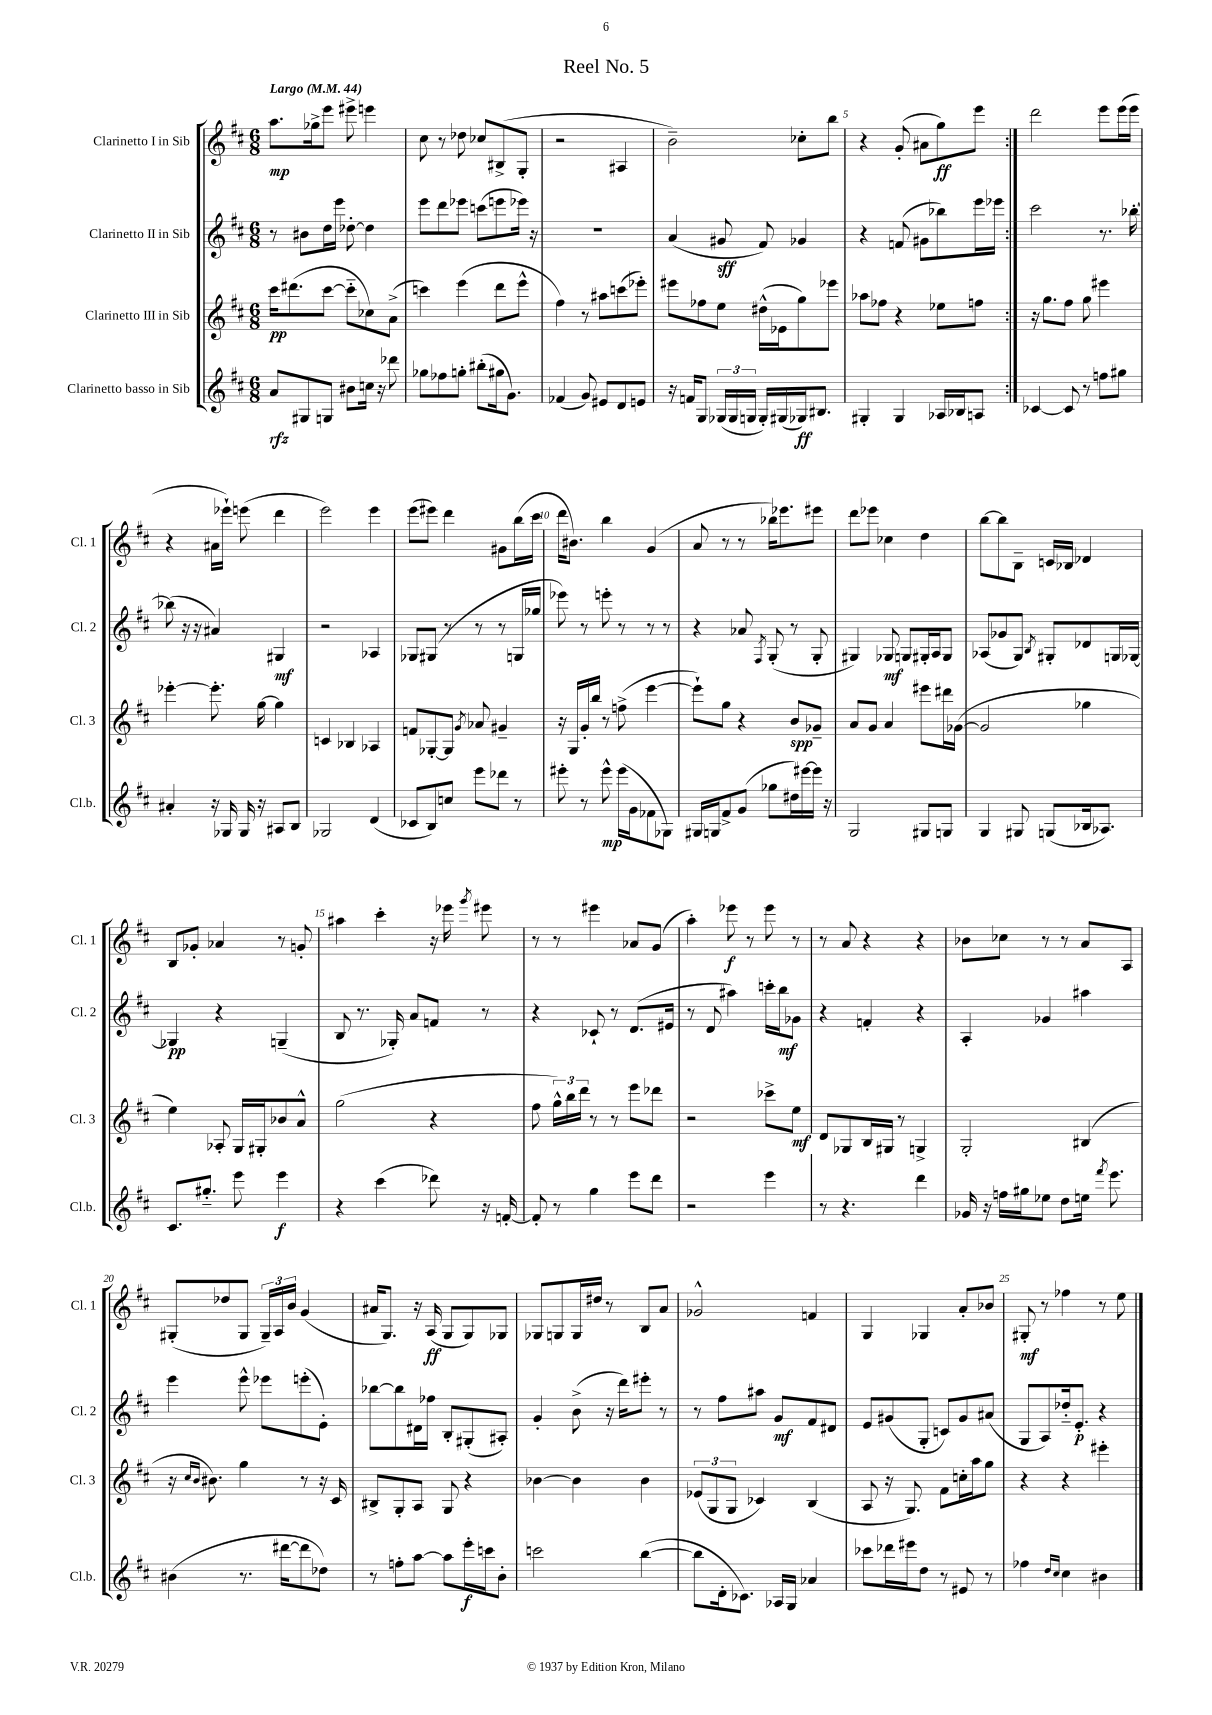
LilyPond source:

\header { title = "Reel No. 5" }
<<
\new StaffGroup <<
\new Staff = "s0" \with { instrumentName = "Clarinetto I in Sib" shortInstrumentName = "Cl. 1" } {
    \clef treble \key d \major \numericTimeSignature \time 6/8 \tempo "Largo" 4 = 44
    \autoBeamOff \repeat volta 2 { a''8.[\mp ges''16-> e'''8] eis'''8-> e'''4 |
    cis''8 r8 des''8 ces''8[ bis8->( g8]-. |
    r2 ais4 |
    b'2--) ces''8[-. b''8] |
    r4 g'8-.( ais'8[ g''8\ff) e'''8] | }
    d'''2 e'''8[ e'''16( e'''16] |
    r4 ais'16[ ees'''16]-!) e'''8( d'''4 |
    e'''2) e'''4 |
    e'''8[( eis'''8]) d'''4 gis'8[ b''16( cis'''16] |
    d'''16[ bis'8.]) b''4 g'4( |
    a'8 r8 r8 bes''16[) ees'''8. eis'''8] |
    d'''8[ ees'''8] ces''4 d''4 |
    b''8[~ b''8 b8]-- c'16[ bes16] des'4 |
    b8[ ges'8]-. aes'4 r8 g'8-. |
    ais''4 cis'''4-. r16 ees'''16 \acciaccatura { g'''8 } eis'''8 |
    r8 r8 eis'''4 aes'8[ g'8]( |
    a''4-.) ees'''8\f r8 ees'''8 r8 |
    r8 a'8 r4 r4 |
    bes'8[ ces''8] r8 r8 a'8[ a8] |
    gis8[-.( des''8 gis8] \tuplet 3/2 { gis16[--) a16 b'16] } g'4( |
    ais'16[ g8.]) r16 a16\ff( g8[ g8) ges8] |
    ges8[ g8 g16 dis''16] r8 b8[ a'8] |
    ges'2-^ f'4 |
    g4 ges4 a'8[-. bes'8] |
    gis8-.\mf r8 fes''4 r8 e''8 \bar "|." |
}
\new Staff = "s1" \with { instrumentName = "Clarinetto II in Sib" shortInstrumentName = "Cl. 2" } {
    \clef treble \key d \major \numericTimeSignature \time 6/8
    \autoBeamOff \repeat volta 2 { r8 bis'8[ d''16 e'''16] des''8~-. des''4 |
    e'''8[ d'''8 ees'''8] c'''8[( e'''8 ees'''16]) r16 |
    R2. |
    a'4( gis'8\sff fis'8) ges'4 |
    r4 f'8( gis'8[ bes''8) e'''16 ees'''16] | }
    cis'''2 r8. bes''16~-. |
    bes''8( r16 r16 ais'4) gis4\mf |
    r2 aes4 |
    ges8[ gis8]( r8 r8 r8 g16[ ges''16] |
    ees'''8) r8 e'''8-. r8 r8 r8 |
    r4 aes'8 \acciaccatura { fis8 } g8-.( r8 g8-. |
    gis4) ges8\mf g8[ gis16-. a16 gis8] |
    aes8[( ges'8 g8]) \acciaccatura { b8 } gis8[-. des'8 g16 ges16]~ |
    ges4\pp r4 g4--( |
    b8 r8. ges16-.) a'8[ f'8] r8 |
    r4 ces'8-! r8 d'8.[( eis'16] |
    r8 d'8 ais''4) c'''16[-. b''16\mf ges'8] |
    r4 f'4-. r4 |
    a4-. ges'4 ais''4 |
    e'''4 e'''8-^ ees'''8[ e'''8-.( e'8]-.) |
    bes''8[~ bes''8 dis'16 fes''16] b8[-. gis8-.( ais8]-.) |
    g'4-. b'8->( r16 d'''16[) eis'''8]-. r8 |
    r8 fis''8[ ais''8] g'8[\mf fis'8 dis'8] |
    e'8[ gis'8( g8]-. c'8[) gis'8 ais'8]( |
    g8[ a8) des''16-_ e'8.]-.\p r4 \bar "|." |
}
\new Staff = "s2" \with { instrumentName = "Clarinetto III in Sib" shortInstrumentName = "Cl. 3" } {
    \clef treble \key d \major \numericTimeSignature \time 6/8
    \autoBeamOff \repeat volta 2 { cis'''16[\pp dis'''8.( cis'''8]~ cis'''8[-_ ces''8) a'8]->( |
    c'''4) e'''4( d'''8[ e'''8]-^ |
    fis''4) r8 ais''8[ c'''8( ees'''8]-.) |
    eis'''8[ fes''8 e''8] dis''16[-^( ees'16 g''8) ees'''8] |
    aes''8[ fes''8] r4 ees''8[ f''8] | }
    r16 g''8.[ fis''8] g''8 eis'''4 |
    ees'''4~-. ees'''8.-. g''16~ g''4 |
    c'4 bes4 aes4 |
    f'8[ ges8~-. ges8] \acciaccatura { g'8 } aes'8 gis'4-- |
    r16 g16[ g'16-. b''16] r8 f''8->( e'''4~ |
    e'''8[-!) g''8] r4 b'8[\spp ges'8]-- |
    a'8[ g'8] a'4 eis'''8[ dis'''16 ges'16]~( |
    ges'2 ges''4 |
    e''4) aes8-. g16[ gis16-. bes'8 a'8]-^ |
    g''2( r4 |
    fis''8 \tuplet 3/2 { g''16[-^) b''16 d'''16] } r8 r8 e'''8[ des'''8] |
    r2 ces'''8[-> e''8]\mf |
    d'8[ ges8 b16 gis16] r8 g4-> |
    g2-. bis4( |
    r16 \grace { cis''16[ b'16] } bis'8.) g''4 r8 r16 cis'16 |
    bis8[-> g8-. a8] g8 r4 |
    bes'4~ bes'4 bes'4 |
    \tuplet 3/2 { ees'8[( g8 g8] } ces'4) b4( |
    a8 r16 g8.) fis'8[ c''16-. a''16 g''8] |
    r4 r4 eis'''4-. \bar "|." |
}
\new Staff = "s3" \with { instrumentName = "Clarinetto basso in Sib" shortInstrumentName = "Cl.b." } {
    \clef treble \key d \major \numericTimeSignature \time 6/8
    \autoBeamOff \repeat volta 2 { a'8[\rfz gis8 g8] bis'8[ c''16] r16 des'''8 |
    ges''8[ fes''8 g''8]-. bis''8[-.( gis''16 g'8.]) |
    fes'4( g'8) eis'8[ d'8 e'8] |
    r16 f'16[ g8] \tuplet 3/2 { ges16[( ges16 g16] } g16[-.) gis16( ges16\ff) bis8.] |
    gis4-. gis4 aes16[ bes16 a8] | }
    ces'4~ ces'8 r8 f''8[ gis''8] |
    ais'4-. r16 ges16 ges16 r16 ais8[ b8] |
    ges2 d'4( |
    ces'8[ b8) c''8] e'''8[ des'''8] r8 |
    eis'''8-. r8 eis'''8-^\mp eis'''16[( g'16 fes'8 ges8]) |
    gis16[ g16 fis'8-> g'8]( ges''8[ dis''16) eis'''16~ eis'''16] r16 |
    g2 gis8[ g8] |
    g4 gis8 g8[( bes16 aes8.]) |
    cis'8.[ gis''8.]-_ e'''8 e'''4\f |
    r4 cis'''4( des'''8) r16 f'16~-. |
    f'8-. r8 g''4 e'''8[ d'''8] |
    r2 e'''4 |
    r8 r4. d'''4 |
    ges'16 r16 f''16[ gis''16 ees''8] d''8[ e''16] \acciaccatura { fis'''8 } e'''8. |
    bis'4( r8. dis'''16[~ dis'''8 des''8]) |
    r8 f''8[-. a''8]~ a''8[ e'''16-.\f c'''16 b'8]-. |
    c'''2 b''4~( |
    b''8[ d'16-. ces'8.]) aes16[ g16] aes'4 |
    ces'''8[ des'''16 eis'''16 d''8] r8 eis'8 r8 |
    fes''4 \grace { d''16[ cis''16] } cis''4 bis'4 \bar "|." |
}
>>
>>
\layout { \context { \Score \override BarNumber.break-visibility = ##(#f #t #t) barNumberVisibility = #(every-nth-bar-number-visible 5) } }
